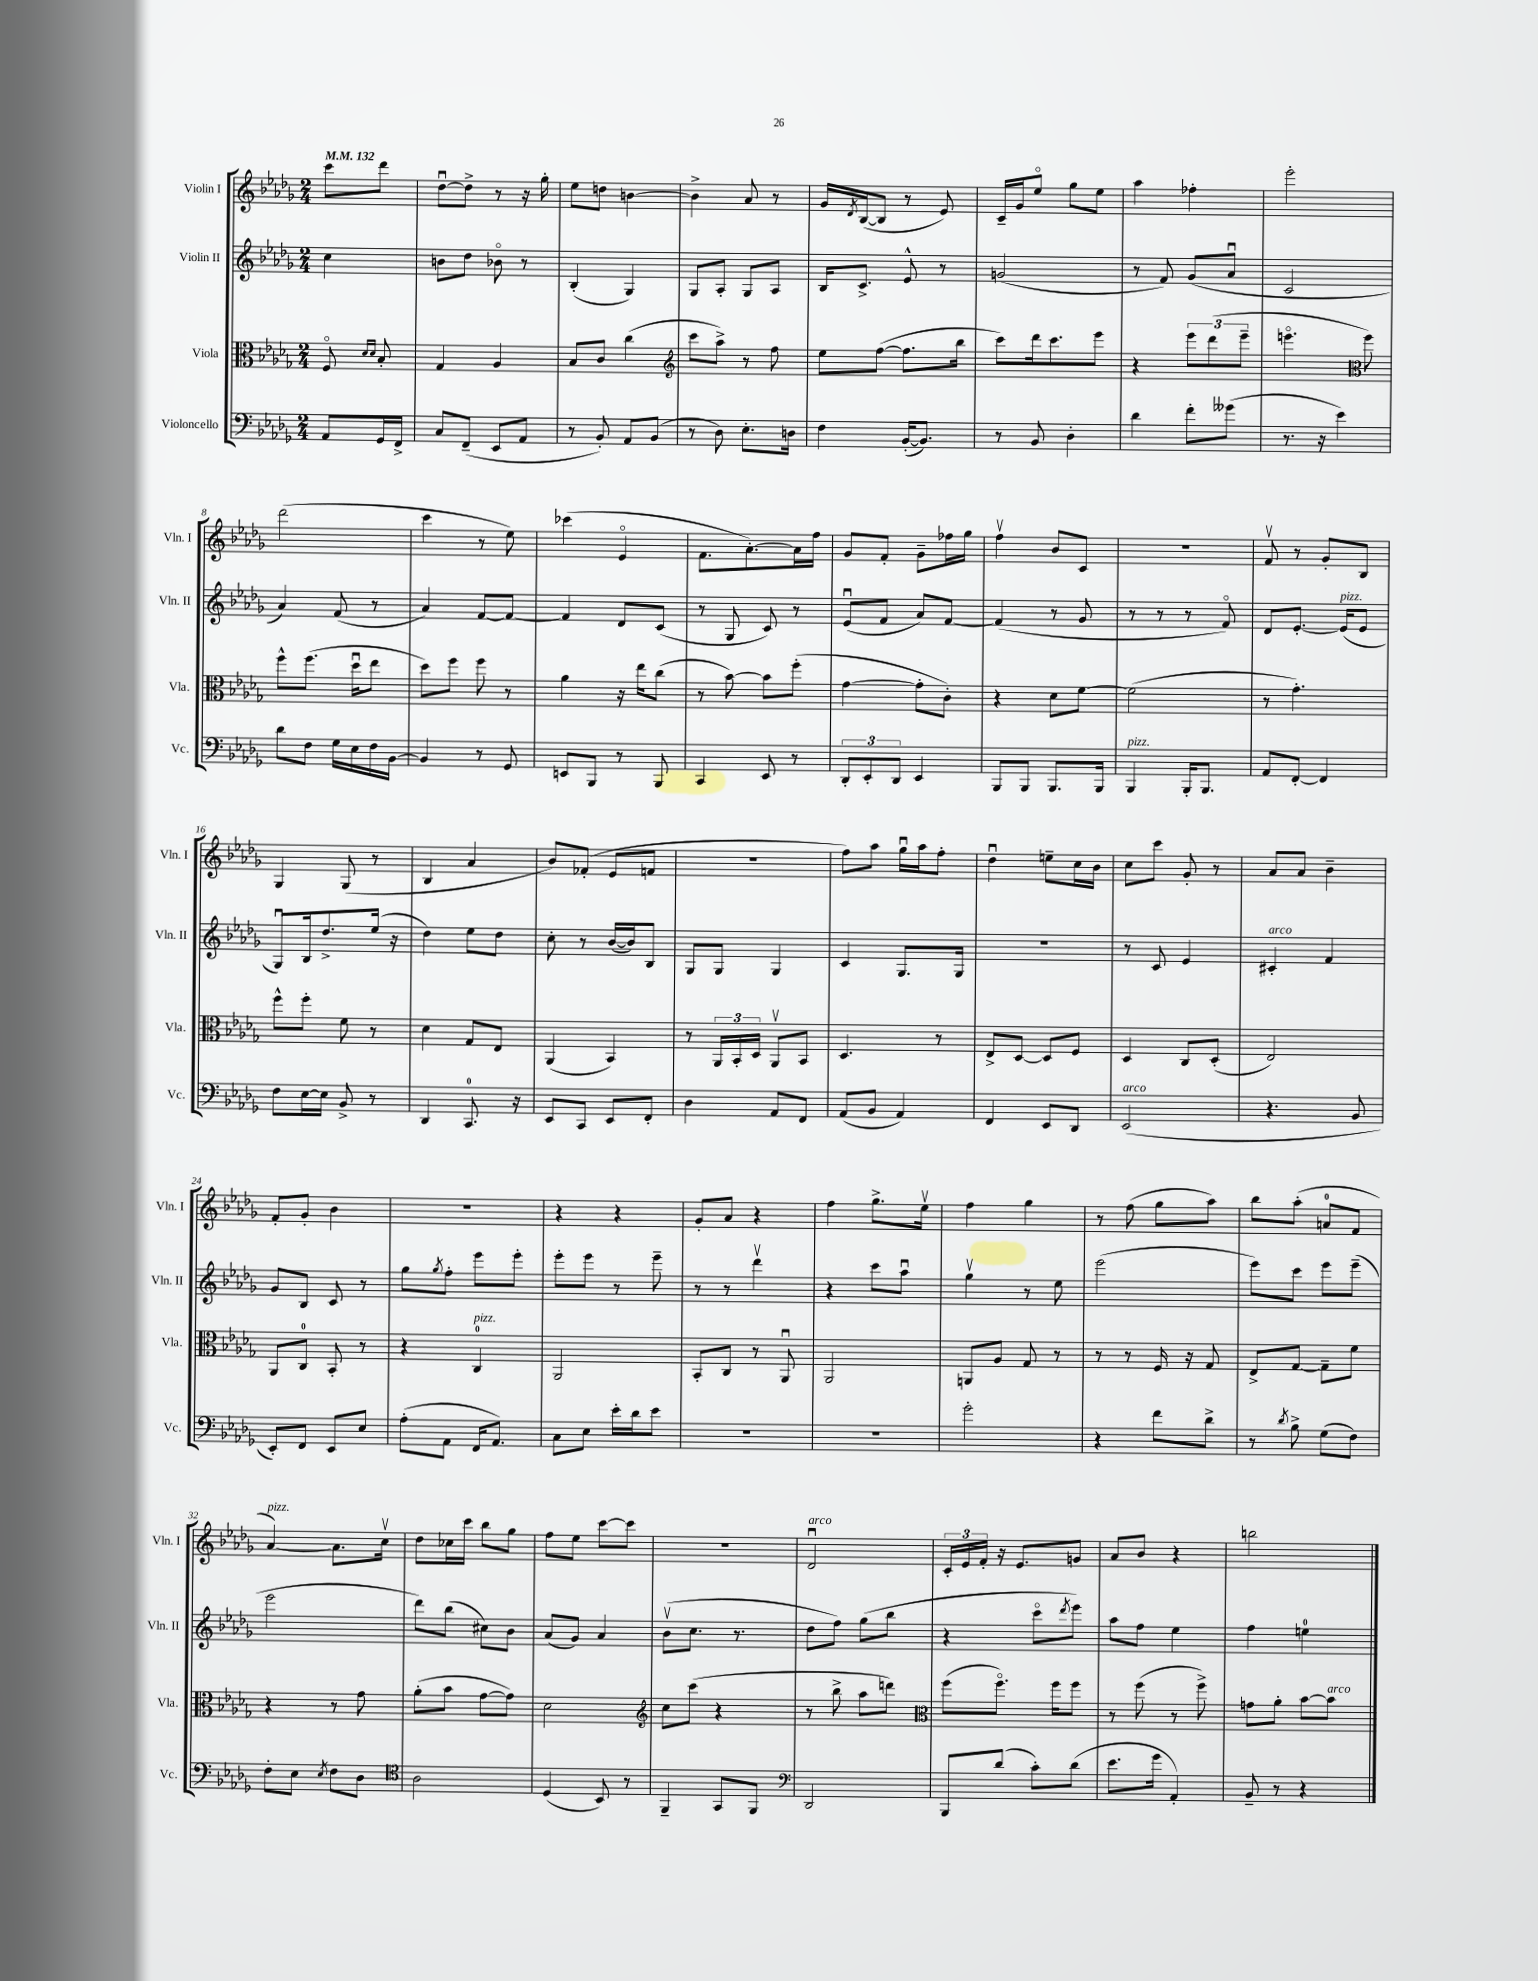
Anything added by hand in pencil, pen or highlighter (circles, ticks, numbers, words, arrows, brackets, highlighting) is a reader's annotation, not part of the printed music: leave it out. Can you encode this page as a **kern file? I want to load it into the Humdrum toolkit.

**kern	**kern	**kern	**kern
*staff4	*staff3	*staff2	*staff1
*clefF4	*clefC3	*clefG2	*clefG2
*k[b-e-a-d-g-]	*k[b-e-a-d-g-]	*k[b-e-a-d-g-]	*k[b-e-a-d-g-]
*M2/4	*M2/4	*M2/4	*M2/4
*MM132	*MM132	*MM132	*MM132
8AA-/L	8Fo/	4cc\	8ccc\L
.	16qqd-/LL	.	.
.	16qqd-/JJ	.	.
16GG-/L	8B-'/	.	8ddd-\J
16FF^/JJ	.	.	.
=	=	=	=
8C/L	4G-/	8b\L	[8dd-u\L
(8FF~/J	.	8dd-\J	8dd-^\]J
8EE-/L	4A-/	8b-o\	8r
8AA-/J	.	8r	16r
.	.	.	16gg-'\
=	=	=	=
8r	8B-/L	(4B-'/	8ee-\L
8BB-'/)	8c/J	.	8dd\J
8AA-/L	(4cc\	4G-/)	[4b\
(8BB-/J	.	.	.
=	=	=	=
*	*clefG2	*	*
8r	8ccc\L	8G-/L	4b^\]
8D-\)	8aa-^\J)	8A-'/J	.
8.E-'\L	8r	8G-/L	8a-/
.	8ff\	8A-/J	8r
16D\Jk	.	.	.
=	=	=	=
4F\	8ee-\L	16B-/LK	16g-/LL
.	.	.	8qd-/
.	.	8.c^/J	([16B-/J
.	([8ff\J	.	8B-/]J
([16BB-'/LK	8.ff\]L	8e-^^/	8r
8.BB-/]J)	.	.	.
.	.	8r	8e-/)
.	16bb-\Jk	.	.
=	=	=	=
8r	8ccc\L)	(2g/	16c~/LL
.	.	.	16g-/J
8BB-/	16ddd-\k	.	8ee-o/J
.	8.ccc\	.	.
4D-'\	.	.	8gg-\L
.	8eee-\J	.	8ee-\J
=	=	=	=
4d-\	4r	8r	4aa-\
.	.	8f/)	.
8f'\L	12eee-\L	(8g-/L	4ff-'\
.	(12ddd-\	.	.
(8g--\J	.	8a-u/J	.
.	12eee-~\J	.	.
=	=	=	=
8.r	4.eeeo\	2c/	2eee-'\
16r	.	.	.
4e-\)	.	.	.
*	*clefC3	*	*
.	8ff\)	.	.
=	=	=	=
8d-\L	8ff^^\L	4a-/)	(2ddd-\
8F\J	(8.ff\J	.	.
16G-\LL	.	(8f/	.
16E-\	16dd-u\LK	.	.
16F\	8ee-\J	8r	.
[16BB-\JJ	.	.	.
=	=	=	=
4BB-/]	8dd-\L)	4a-/)	4ccc\
.	8ff\J	.	.
8r	8ff\	[8f/L	8r
8GG-/	8r	8f/_J	8ee-\)
=	=	=	=
8EE/L	4a-\	4f/]	(4ccc-\
8BBB-/J	.	.	.
8r	16r	8d-/L	4e-o/
.	16ee-\LK	.	.
8BBB-/	(8cc\J	(8c/J	.
=	=	=	=
4CC/	8r	8r	8.f\L
.	[8b-\)	8G-/	.
.	.	.	[8.a-'\)
8EE-/	8b-\]L	8c/)	.
8r	(8ff'\J	8r	16a-\]L
.	.	.	16ff\JJ
=	=	=	=
12DD-'/L	[4g-\	(8e-u/L	8g-/L
12EE-'/	.	.	.
.	.	8f/J	8f'/J
12DD-/J	.	.	.
4EE-/	8g-'\]L	8a-/L)	8g-~\L
.	8c'\J)	[8f/J	16ff-\L
.	.	.	16gg-\JJ
=	=	=	=
8BBB-/L	4r	(4f/]	4ffv\
8BBB-/J	.	.	.
8.BBB-/L	8d-\L	8r	8b-/L
.	[8f\J	8g-/	8c/J
16BBB-/Jk	.	.	.
=	=	=	=
4BBB-/	(2f\]	8r	2r
.	.	8r	.
16BBB-'/LK	.	8r	.
8.BBB-/J	.	.	.
.	.	8fo/)	.
=	=	=	=
8AA-/L	8r	8d-/L	8fv/
[8FF'/J	4.g-'\)	[8.e-'/J	8r
4FF/]	.	.	8g-'/L
.	.	(16e-/]LK	.
.	.	8e-/J	8B-/J
=	=	=	=
8F\L	8ff^^\L	8G-u/L)	4G-/
[16E-\L	8ff'\J	16B-/k	.
16E-\]JJ	.	8.dd-^/	.
8BB-^/	8f\	.	(8G-/
8r	8r	(16ee-/Jk	8r
.	.	16r	.
=	=	=	=
4DD-/	4d-\	4dd-\)	4B-/
8.CC/	8G-/L	8ee-\L	4a-/
.	8E-/J	8dd-\J	.
16r	.	.	.
=	=	=	=
8EE-/L	(4AA-/	8cc'\	8b-/L)
8CC/J	.	8r	(8f-'/J
8EE-/L	4BB-/)	([16b-/LL	8e-/L
.	.	16b-/]J)	.
8FF'/J	.	8B-/J	8f/J
=	=	=	=
4D-\	8r	8G-/L	2r
.	24AA-/LL	8G-/J	.
.	24BB-'/	.	.
.	24D-/JJ	.	.
8AA-/L	8AA-v/L	4G-/	.
8FF/J	8BB-/J	.	.
=	=	=	=
(8AA-/L	4.D-/	4c/	8ff\L)
8BB-/J	.	.	8aa-\J
4AA-/)	.	8.G-/L	16gg-u\LL
.	.	.	16aa-\J
.	8r	.	8ff'\J
.	.	16G-/Jk	.
=	=	=	=
4FF/	8E-^/L	2r	4dd-u\
.	[8D-/J	.	.
8EE-/L	8D-/]L	.	8ee~\L
8DD-/J	8F/J	.	16cc\L
.	.	.	16b-\JJ
=	=	=	=
(2EE-/	4D-/	8r	8cc\L
.	.	8c/	8ccc\J
.	8C/L	4e-/	8g-'/
.	(8D-'/J	.	8r
=	=	=	=
4.r	2E-/)	4c#'/	8a-/L
.	.	.	8a-/J
.	.	4f/	4b-~\
8BB-/	.	.	.
=	=	=	=
8EE-'/L)	8AA-/L	8g-/L	8f'/L
8FF/J	8C/J	8B-/J	8g-'/J
8EE-/L	8BB-'/	8c/	4b-\
8E-/J	8r	8r	.
=	=	=	=
(8A-'\L	4r	8gg-\L	2r
.	.	8qgg-/	.
8AA-\J	.	8ff'\J	.
16FF/LK	4C/	8eee-\L	.
8.AA-/J)	.	.	.
.	.	8eee-'\J	.
=	=	=	=
8C\L	2AA-/	8eee-'\L	4r
8E-\J	.	8eee-\J	.
16e-'\LL	.	8r	4r
16d-\J	.	.	.
8e-\J	.	8eee-~\	.
=	=	=	=
2r	8BB-'/L	8r	8g-'/L
.	8C/J	8r	8a-/J
.	8r	4ddd-v\	4r
.	8AA-u/	.	.
=	=	=	=
2r	2AA-/	4r	4ff\
.	.	8ccc\L	8.gg-^\L
.	.	8aa-u\J	.
.	.	.	16ee-v\Jk
=	=	=	=
2g-'\	8AA/L	4gg-v\	4ff\
.	8A-/J	.	.
.	8G-/	8r	4gg-\
.	8r	8ee-\	.
=	=	=	=
4r	8r	(2eee-\	8r
.	8r	.	(8ff\
8f\L	16F/	.	8gg-\L
.	16r	.	.
8d-^\J	8G-/	.	8aa-\J)
=	=	=	=
8r	8E-^/L	8eee-\L)	8bb-\L
8qd-/	.	.	.
8B-^\	[8G-/J	8ccc\J	(8aa-'\J
(8G-\L	8G-~\]L	8eee-\L	8a/L
8F\J)	8f\J	(8eee-~\J	8f/J
=	=	=	=
8F'\L	4r	2eee-\	[4a-/)
8E-\J	.	.	.
8qE-/	.	.	.
8F\L	8r	.	8.a-\]L
8D-\J	8g-\	.	.
.	.	.	16ccv\Jk
=	=	=	=
*clefC4	*	*	*
2A-\	(8a-'\L	8ddd-\L)	8dd-\L
.	8b-\J	(8bb-\J	16cc-\L
.	.	.	16ccc\JJ
.	[8g-\L	8cc#\L)	8bb-\L
.	8g-\]J)	8b-\J	8gg-\J
=	=	=	=
(4D-/	2d-\	(8a-/L	8ff\L
.	.	8g-/J)	8ee-\J
8BB-/)	.	4a-/	[8ccc\L
8r	.	.	8ccc\]J
=	=	=	=
*	*clefG2	*	*
4FF~/	8cc\L	(8b-v\L	2r
.	(8ccc\J	8.cc\J	.
8GG-/L	4r	.	.
.	.	8.r	.
8FF/J	.	.	.
=	=	=	=
*clefF4	*	*	*
2DD-/	8r	8dd-\L	2d-u/
.	8bb-^\	8ff\J)	.
.	8aa-\L	(8gg-\L	.
.	8ddd\J)	8bb-\J	.
=	=	=	=
*	*clefC3	*	*
8BBB-/L	(8ff\L	4r	24c'/LL
.	.	.	24e-/
.	.	.	24f'/JJ
(8d-/J	8.ffo\J)	.	16r
.	.	.	8.e-/L
8c'\L)	.	8ccco\L	.
.	16ff\LK	.	.
.	.	8qddd-/	.
(8d-\J	8ff\J	8eee-\J)	8g/J
=	=	=	=
8.e-\L	8r	8aa-\L	8a-/L
.	(8ff\	8ff\J	8b-/J
16g-\Jk	.	.	.
4AA-'/)	8r	4ee-\	4r
.	8ff^\)	.	.
=	=	=	=
8BB-~/	8g\L	4ff\	2bb\
8r	8a-'\J	.	.
4r	[8b-\L	4ee\	.
.	8b-\]J	.	.
==	==	==	==
*-	*-	*-	*-
